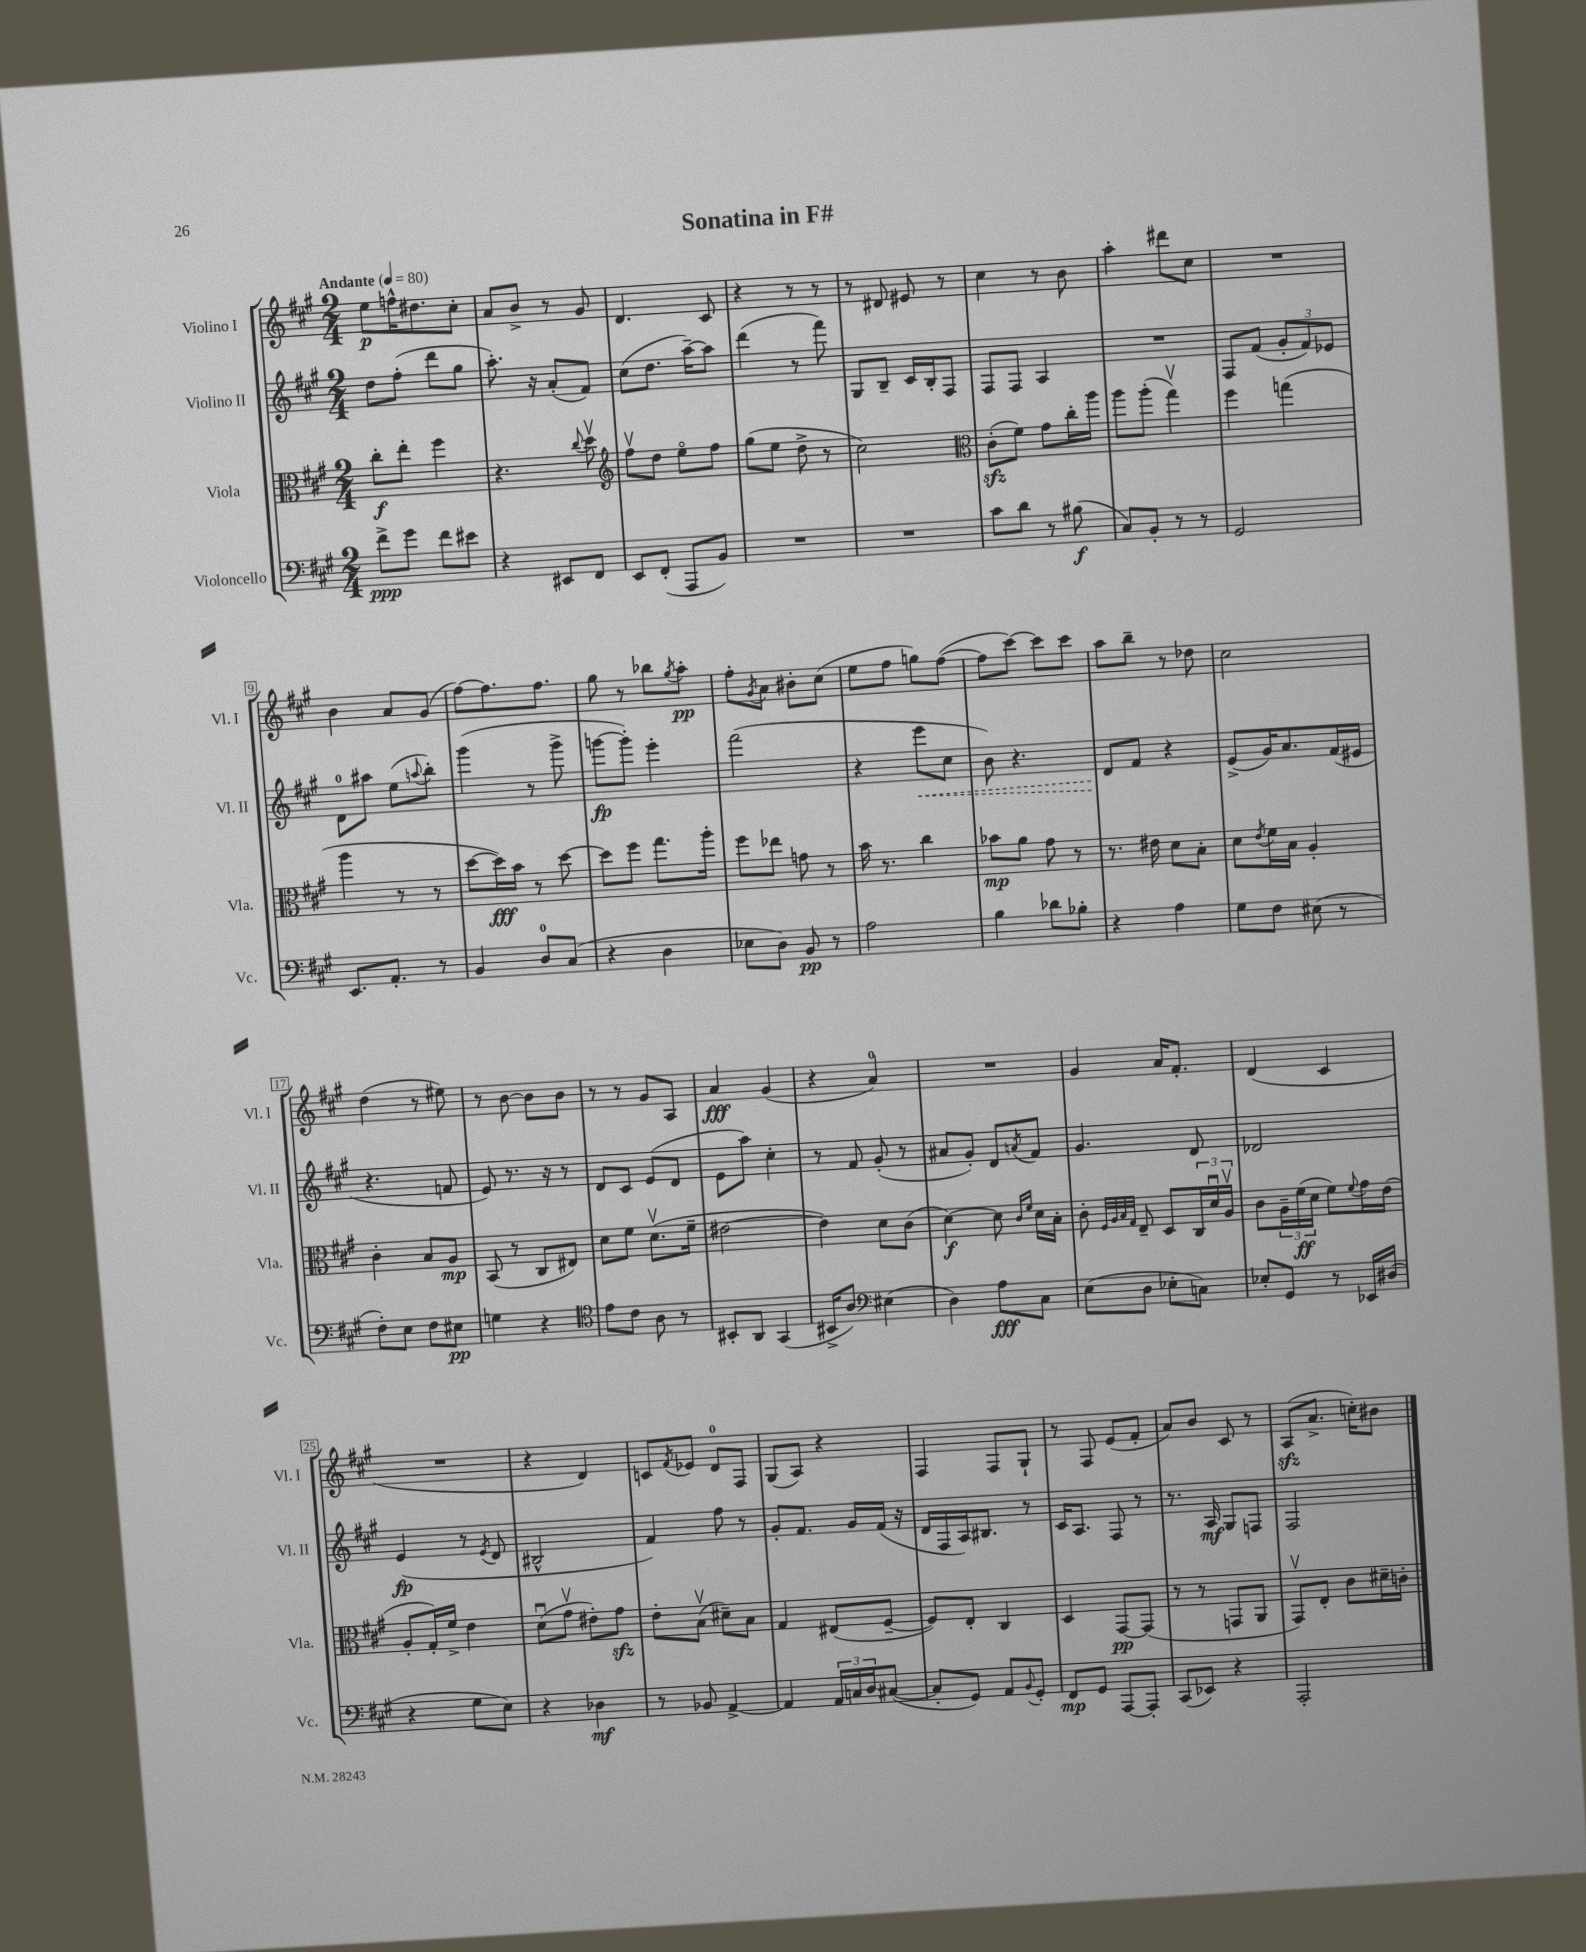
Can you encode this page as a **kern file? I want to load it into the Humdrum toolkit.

**kern	**dynam	**kern	**dynam	**kern	**dynam	**kern	**dynam
*part4	*part4	*part3	*part3	*part2	*part2	*part1	*part1
*staff4	*staff4	*staff3	*staff3	*staff2	*staff2	*staff1	*staff1
*I"Violoncello	*	*I"Viola	*	*I"Violino II	*	*I"Violino I	*
*I'Vc.	*	*I'Vla.	*	*I'Vl. II	*	*I'Vl. I	*
*clefF4	*	*clefC3	*	*clefG2	*	*clefG2	*
*k[f#c#g#]	*	*k[f#c#g#]	*	*k[f#c#g#]	*	*k[f#c#g#]	*
*M2/4	*	*M2/4	*	*M2/4	*	*M2/4	*
*MM80	*	*MM80	*	*MM80	*	*MM80	*
=1	=1	=1	=1	=1	=1	=1	=1
!	!	!	!	!	!	!LO:TX:a:B:t=Andante	!
8f#^\L	ppp	8cc#'\L	f	8dd\L	.	8ee\L	p
8g#\J	.	8ee'\J	.	(8ff#'\J	.	16ffn^^\K	.
.	.	.	.	.	.	8.dd#X\	.
8f#\L	.	4ff#\	.	8ddd\L	.	.	.
8e#X\J	.	.	.	8gg#\J	.	8cc#'\J	.
=2	=2	=2	=2	=2	=2	=2	=2
4r	.	4.r	.	8.aa'\)	.	8a/L	.
.	.	.	.	.	.	8b^/J	.
.	.	.	.	16r	.	.	.
8EE#X/L	.	.	.	(8a'/L	.	8r	.
.	.	8qqcc#/	.	.	.	.	.
8FF#/J	.	8ddv\	.	8f#/J)	.	8g#/	.
=3	=3	=3	=3	=3	=3	=3	=3
*	*	*clefG2	*	*	*	*	*
8EE/L	.	8ff#v\L	.	(8cc#\L	.	4.d/	.
(8FF#'/J	.	8dd\J	.	8.dd\J	.	.	.
8AAA/L	.	8ee\L	.	.	.	.	.
.	.	.	.	[16aa~\KL)	.	.	.
8BB/J)	.	8ff#\J	.	8aa\J]	.	8c#/	.
=4	=4	=4	=4	=4	=4	=4	=4
2r	.	(8gg#\L	.	(4ddd\	.	4r	.
.	.	8ee\J	.	.	.	.	.
.	.	8dd^\	.	8r	.	8r	.
.	.	8r	.	8fff#\)	.	8r	.
=5	=5	=5	=5	=5	=5	=5	=5
2r	.	2cc#\)	.	8G#/L	.	8r	.
.	.	.	.	8B~/J	.	8d#X/	.
.	.	.	.	16c#/LL	.	8e#X/	.
.	.	.	.	16B'/J	.	.	.
.	.	.	.	8F#/J	.	8r	.
=6	=6	=6	=6	=6	=6	=6	=6
*	*	*clefC3	*	*	*	*	*
8c#\L	.	(8c#zz'\L	.	8F#/L	.	4cc#\	.
8d\J	.	8f#\J)	.	8F#/J	.	.	.
8r	.	8g#\L	.	4A/	.	8r	.
(8B#X\	f	16cc#'\L	.	.	.	8b\	.
.	.	16aa\JJ	.	.	.	.	.
=7	=7	=7	=7	=7	=7	=7	=7
8C#/L)	.	8aa\L	.	2r	.	4aa'\	.
8BB'/J	.	(8aa'\J	.	.	.	.	.
8r	.	4gg#v\)	.	.	.	8ddd#X\L	.
8r	.	.	.	.	.	8cc#\J	.
=8	=8	=8	=8	=8	=8	=8	=8
2GG#/	.	4ff#\	.	8F#/L	.	2r	.
.	.	.	.	(8f#/J	.	.	.
.	.	(4ggn\	.	12g#'/L	.	.	.
.	.	.	.	12f#/)	.	.	.
.	.	.	.	12e-X/J	.	.	.
!!LO:LB:g=z
=9	=9	=9	=9	=9	=9	=9	=9
8.EE/L	.	4aa\	.	8d\L	.	4b\	.
.	.	.	.	8aa#X\J	.	.	.
8.AA'/J	.	.	.	.	.	.	.
.	.	8r	.	(8ee\L	.	8a/L	.
.	.	.	.	8qqaan/	.	.	.
8r	.	8r	.	8bb'\J)	.	(8g#/J	.
=10	=10	=10	=10	=10	=10	=10	=10
4BB/	.	[8dd\L	.	(4ggg#\	.	[8ff#\L)	.
.	.	16dd\L])	fff	.	.	8.ff#\]	.
.	.	16b\JJ	.	.	.	.	.
8D/L	.	8r	.	8r	.	.	.
.	.	.	.	.	.	8.ff#\J	.
(8C#/J	.	[8dd\	.	8ggg#^\	.	.	.
=11	=11	=11	=11	=11	=11	=11	=11
4r	.	8dd\L]	.	[8gggn\L	fp	8gg#\	.
.	.	8ff#\J	.	8ggg'\J])	.	8r	.
4D\	.	8.gg#\L	.	4eee'\	.	8bb-X\L	.
.	.	.	.	.	.	8qgg#/	.
.	.	.	.	.	.	8aa'\J	pp
.	.	16aa'\Jk	.	.	.	.	.
=12	=12	=12	=12	=12	=12	=12	=12
8E-X\L	.	8ff#\L	.	(2fff#\	.	8ff#'\L	.
.	.	.	.	.	.	8qg#/	.
8D\J)	.	8ee-X\J	.	.	.	8a\J	.
8BB/	pp	8gn\	.	.	.	8b#X'\L	.
8r	.	8r	.	.	.	(8cc#\J	.
=13	=13	=13	=13	=13	=13	=13	=13
2A\	.	16b\	.	4r	.	8ee\L	.
.	.	8.r	.	.	.	.	.
.	.	.	.	.	.	8ff#\J	.
!	!	!	!	!	!LO:HP:b	!	!
.	.	4cc#\	.	8eee\L	<	8ggn\L)	.
.	.	.	.	8cc#\J	.	([8ff#\J	.
=14	=14	=14	=14	=14	=14	=14	=14
4B\	.	8b-X\L	mp	8b\)	.	8ff#\L]	.
.	.	8a\J	.	4.r	.	[8ccc#\J)	.
8d-X\L	.	8g#\	.	.	.	8ccc#\L]	.
8B-X'\J	.	8r	.	.	.	8ccc#\J	.
=15	=15	=15	=15	=15	=15	=15	=15
4r	.	8.r	.	8d/L	.	8aa\L	.
.	.	.	.	8f#/J	[	8bb~\J	.
.	.	16e#X\	.	.	.	.	.
4A\	.	8d\L	.	4r	.	8r	.
.	.	8B'\J	.	.	.	8dd-X\	.
=16	=16	=16	=16	=16	=16	=16	=16
8G#\L	.	8d\L	.	(8e^/L	.	2cc#\	.
.	.	8qe/	.	.	.	.	.
8F#\J	.	16f#\L	.	16g#/K)	.	.	.
.	.	16B\JJ	.	8.a/	.	.	.
(8E#X\	.	4A'/	.	.	.	.	.
8r	.	.	.	(16f#/L	.	.	.
.	.	.	.	16e#X/JJ	.	.	.
!!LO:LB:g=z
=17	=17	=17	=17	=17	=17	=17	=17
8F#'\L)	.	4c#'\	.	4.r	.	(4dd\	.
8E\J	.	.	.	.	.	.	.
8F#\L	.	8B/L	.	.	.	8r	.
8E#X\J	pp	8A/J	mp	8fn/	.	8ee#X\)	.
=18	=18	=18	=18	=18	=18	=18	=18
4Gn\	.	(8BB/	.	8e/)	.	8r	.
.	.	8r	.	8.r	.	[8b\	.
4r	.	8C#/L	.	.	.	8b\L]	.
.	.	.	.	16r	.	.	.
.	.	8E#X/J)	.	8r	.	8b\J	.
=19	=19	=19	=19	=19	=19	=19	=19
*clefC4	*	*	*	*	*	*	*
8e\L	.	8d\L	.	8d/L	.	8r	.
8c#\J	.	8f#\J	.	8c#/J	.	8r	.
8A\	.	(8.dv\L	.	(8e/L	.	8g#/L	.
8r	.	.	.	8d/J	.	8A/J	.
.	.	16f#~\Jk	.	.	.	.	.
=20	=20	=20	=20	=20	=20	=20	=20
8BB#X'/L	.	[2e#X\	.	8e\L	.	4a/	fff
8AA/J	.	.	.	8aa\J)	.	.	.
(4GG#/	.	.	.	4cc#'\	.	(4g#/	.
=21	=21	=21	=21	=21	=21	=21	=21
16BB#X^/KL	.	4e#\])	.	8r	.	4r	.
8.A/J)	.	.	.	.	.	.	.
.	.	.	.	8f#/	.	.	.
*clefF4	*	*	*	*	*	*	*
(4E#X\	.	8d\L	.	(8g#'/	.	4a/)	.
.	.	(8c#\J	.	8r	.	.	.
=22	=22	=22	=22	=22	=22	=22	=22
4D\)	.	[4d\)	f	8a#X/L	.	2r	.
.	.	.	.	8g#'/J)	.	.	.
8A\L	fff	8d\]	.	8d/L	.	.	.
.	.	16qqc#/LL	.	.	.	.	.
.	.	16qqf#/JJ	.	8qan/	.	.	.
8C#\J	.	16d\LL	.	8f#/J	.	.	.
.	.	16B'\JJ	.	.	.	.	.
=23	=23	=23	=23	=23	=23	=23	=23
(8E\L	.	8c#'\	.	4.g#/	.	4g#/	.
.	.	32qqF#/LLL	.	.	.	.	.
.	.	32qqA/	.	.	.	.	.
.	.	32qqB/	.	.	.	.	.
.	.	32qqG#/JJJ	.	.	.	.	.
8D\J	.	8E~/	.	.	.	.	.
8E-X'\L	.	8D/L	.	.	.	16a/KL	.
.	.	.	.	.	.	8.f#'/J	.
8Cn\J)	.	24C#/L	.	8d/	.	.	.
.	.	24du/	.	.	.	.	.
.	.	24Av/JJ	.	.	.	.	.
=24	=24	=24	=24	=24	=24	=24	=24
8E-X'/L	.	8c#\L	.	2d-X/	.	(4d/	.
8GG#/J	.	24A~\L	.	.	.	.	.
.	.	(24f#\	ff	.	.	.	.
.	.	24d\JJ	.	.	.	.	.
8r	.	8f#\L)	.	.	.	4c#/	.
.	.	8qqf#/	.	.	.	.	.
16EE-X/LL	.	16g#\L	.	.	.	.	.
(16D#X/JJ	.	(16e\JJ	.	.	.	.	.
!!LO:LB:g=z
=25	=25	=25	=25	=25	=25	=25	=25
4r	.	8A'/L	.	(4e/	fp	2r	.
.	.	16G#'/L)	.	.	.	.	.
.	.	16f#^/JJ	.	.	.	.	.
8G#\L	.	4e\	.	8r	.	.	.
.	.	.	.	8qe/	.	.	.
8E\J)	.	.	.	8d/	.	.	.
=26	=26	=26	=26	=26	=26	=26	=26
4r	.	(8du\L	.	2B#X^^/	.	4r	.
.	.	8g#v\J	.	.	.	.	.
4D-X\	mf	8e#X'\L)	.	.	.	4d/)	.
.	.	8g#zz\J	.	.	.	.	.
=27	=27	=27	=27	=27	=27	=27	=27
8r	.	8e'\L	.	4f#/)	.	8cn/L	.
.	.	.	.	.	.	8qf#/	.
8BB-X/	.	(8Bv\J	.	.	.	8e-X/J	.
[4AA^/	.	8d#X~\L)	.	8ff#\	.	8d/L	.
.	.	8B\J	.	8r	.	8F#/J	.
=28	=28	=28	=28	=28	=28	=28	=28
4AA/]	.	4G#/	.	8g#'/L	.	(8G#/L	.
.	.	.	.	8.f#/J	.	8A/J)	.
24AA/LL	.	(8E#X/L	.	.	.	4r	.
24Cn/	.	.	.	.	.	.	.
.	.	.	.	16g#/LL	.	.	.
24D/J	.	.	.	.	.	.	.
([8C#X/J	.	[8F#~/J	.	(16f#/JJ	.	.	.
.	.	.	.	16r	.	.	.
=29	=29	=29	=29	=29	=29	=29	=29
8C#'/L]	.	8F#/L])	.	16d/LL	.	4F#/	.
.	.	.	.	16F#/	.	.	.
8GG#/J)	.	8E'/J	.	16A/J)	.	.	.
.	.	.	.	8.B#X/J	.	.	.
8AA/L	.	4C#/	.	.	.	8F#/L	.
8qqBB/	.	.	.	.	.	.	.
8GG#'/J	.	.	.	8r	.	8G#`/J	.
=30	=30	=30	=30	=30	=30	=30	=30
8FF#/L	mp	4D/	.	16c#/KL	.	8r	.
.	.	.	.	8.A/J	.	.	.
8GG#/J	.	.	.	.	.	8F#/	.
[8AAA/L	.	[8GG#/L	pp	8F#/	.	(8e/L	.
8AAA'/J]	.	(8GG#/J]	.	8r	.	8f#'/J	.
=31	=31	=31	=31	=31	=31	=31	=31
(8CC#/L	.	8r	.	8.r	.	8a/L)	.
8EE-X/J)	.	8r	.	.	.	8b/J	.
.	.	.	.	16A/	mf	.	.
4r	.	8GGn/L	.	8G#/L	.	8c#/	.
.	.	8AA/J	.	8Fn/J	.	8r	.
=32	=32	=32	=32	=32	=32	=32	=32
2AAA'/	.	8GG#v/L)	.	2F#/	.	(8Azz/L	.
.	.	8E'/J	.	.	.	8.a^/J	.
.	.	8c#\L	.	.	.	.	.
.	.	.	.	.	.	16ccn'\KL)	.
.	.	16d#X~\L	.	.	.	8b#X\J	.
.	.	16cn'\JJ	.	.	.	.	.
==	==	==	==	==	==	==	==
*-	*-	*-	*-	*-	*-	*-	*-
